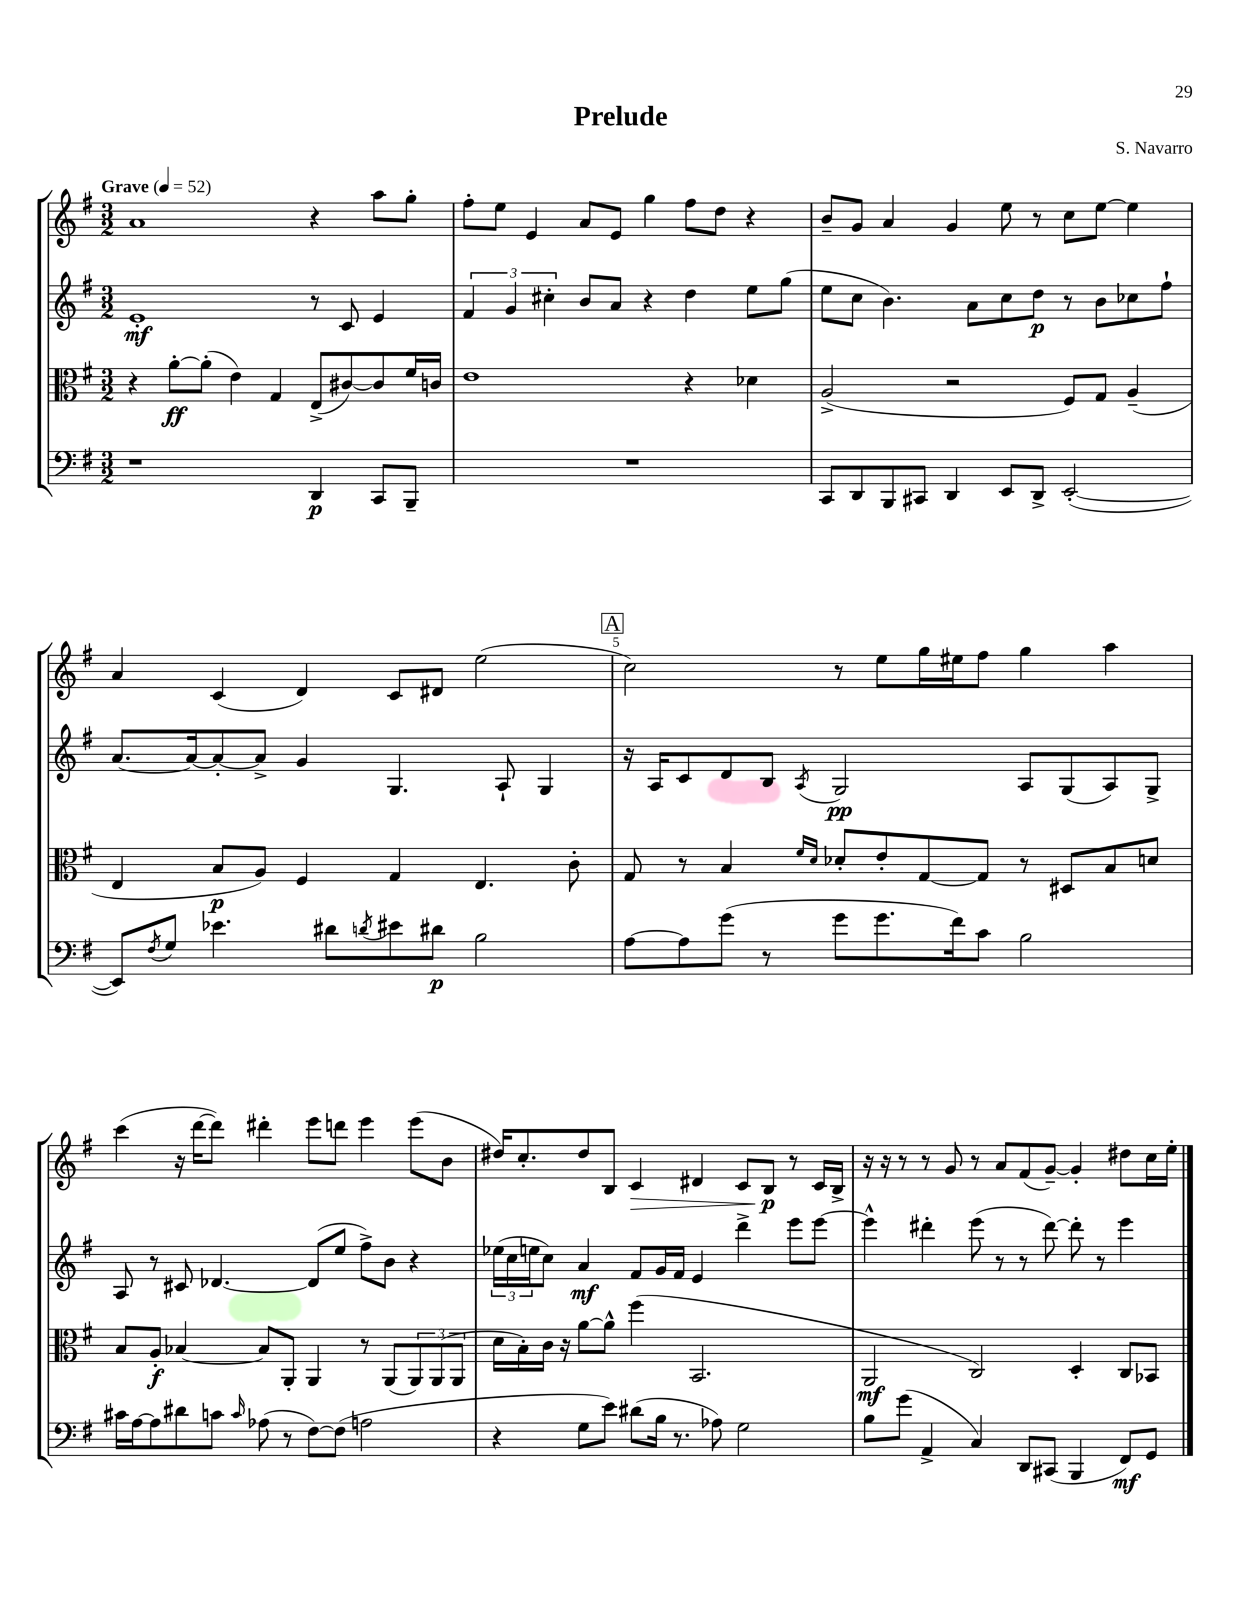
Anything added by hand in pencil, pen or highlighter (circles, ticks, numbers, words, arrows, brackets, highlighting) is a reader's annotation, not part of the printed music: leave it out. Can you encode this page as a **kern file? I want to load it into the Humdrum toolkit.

**kern	**kern	**kern	**kern
*staff4	*staff3	*staff2	*staff1
*clefF4	*clefC3	*clefG2	*clefG2
*k[f#]	*k[f#]	*k[f#]	*k[f#]
*M3/2	*M3/2	*M3/2	*M3/2
*MM52	*MM52	*MM52	*MM52
1r	4r	1e'	1a
.	[8a'	.	.
.	(8a']	.	.
.	4e)	.	.
.	4G	.	.
4DD	(8E^	8r	4r
.	[8c#)	8c	.
8CC	8c#]	4e	8aa
8BBB~	16f#	.	8gg'
.	16c	.	.
=	=	=	=
1.r	1e	6f#	8ff#'
.	.	.	8ee
.	.	6g	.
.	.	.	4e
.	.	6cc#'	.
.	.	8b	8a
.	.	8a	8e
.	.	4r	4gg
.	4r	4dd	8ff#
.	.	.	8dd
.	4d-	8ee	4r
.	.	(8gg	.
=	=	=	=
8CC	(2A^	8ee	8b~
8DD	.	8cc	8g
8BBB	.	4.b)	4a
8CC#	.	.	.
4DD	2r	.	4g
.	.	8a	.
8EE	.	8cc	8ee
8DD^	.	8dd	8r
([2EE'	8F#)	8r	8cc
.	8G	8b	[8ee
.	(4A~	8cc-	4ee]
.	.	8ff#`	.
=	=	=	=
8EE])	4E	[8.a	4a
8qF#	.	.	.
8G	.	.	.
.	.	16a_	.
4.e-	8B	8a'_	(4c
.	8A)	8a^]	.
.	4F#	4g	4d)
8d#	.	.	.
8qd	.	.	.
8e#	4G	4.G	8c
8d#	.	.	8d#
2B	4.E	.	(2ee
.	.	8A`	.
.	.	4G	.
.	8c'	.	.
=	=	=	=
[8A	8G	16r	2cc)
.	.	16A	.
8A]	8r	8c	.
(8g	4B	8d	.
8r	.	8B	.
.	16qqf#	.	.
.	16qqd	8qA	.
8g	8d-'	2G	8r
8.g	8e'	.	8ee
.	[8G	.	16gg
16f#)	.	.	16ee#
8c	8G]	.	8ff#
2B	8r	8A	4gg
.	8D#	(8G	.
.	8B	8A)	4aa
.	8d	8G^	.
=	=	=	=
16c#	8B	8A	(4ccc
[16A	.	.	.
8A]	8A'	8r	.
8d#	[4B-	8c#	16r
.	.	.	[16ddd
8c	.	[4.d-	8ddd])
16qqc	.	.	.
(8A-	8B-]	.	4ddd#'
8r	8AA'	.	.
[8F#)	4AA	(8d-]	8eee
(8F#]	.	8ee	8ddd
2A	8r	8ff#^)	4eee
.	(8AA	8b	.
.	12AA)	4r	(8eee
.	(12AA	.	.
.	.	.	8b
.	12AA	.	.
=	=	=	=
4r	16d	(24ee-	16dd#)
.	.	24cc	.
.	16B')	.	8.cc'
.	.	24ee	.
.	16c	8cc)	.
.	16r	.	.
8G	[8a	4a	8dd#
8e)	8a^^]	.	8B
(8d#	(4ff#	8f#	4c
16B	.	16g	.
8.r	.	16f#	.
.	2.BB	4e	4d#
8A-)	.	.	.
2G	.	4ddd^	8c
.	.	.	8B
.	.	8eee	8r
.	.	[8eee	16c
.	.	.	16B^
=	=	=	=
8B	2AA	4eee^^]	16r
.	.	.	16r
(8g	.	.	8r
4AA^	.	4ddd#'	8r
.	.	.	8g
4C)	2C)	(8eee	8r
.	.	8r	8a
8DD	.	8r	(8f#
(8CC#	.	[8ddd#)	[8g~)
4BBB	4D'	8ddd#']	4g']
.	.	8r	.
8FF#)	8C	4eee	8dd#
8GG	8BB-	.	16cc
.	.	.	16ee'
==	==	==	==
*-	*-	*-	*-
